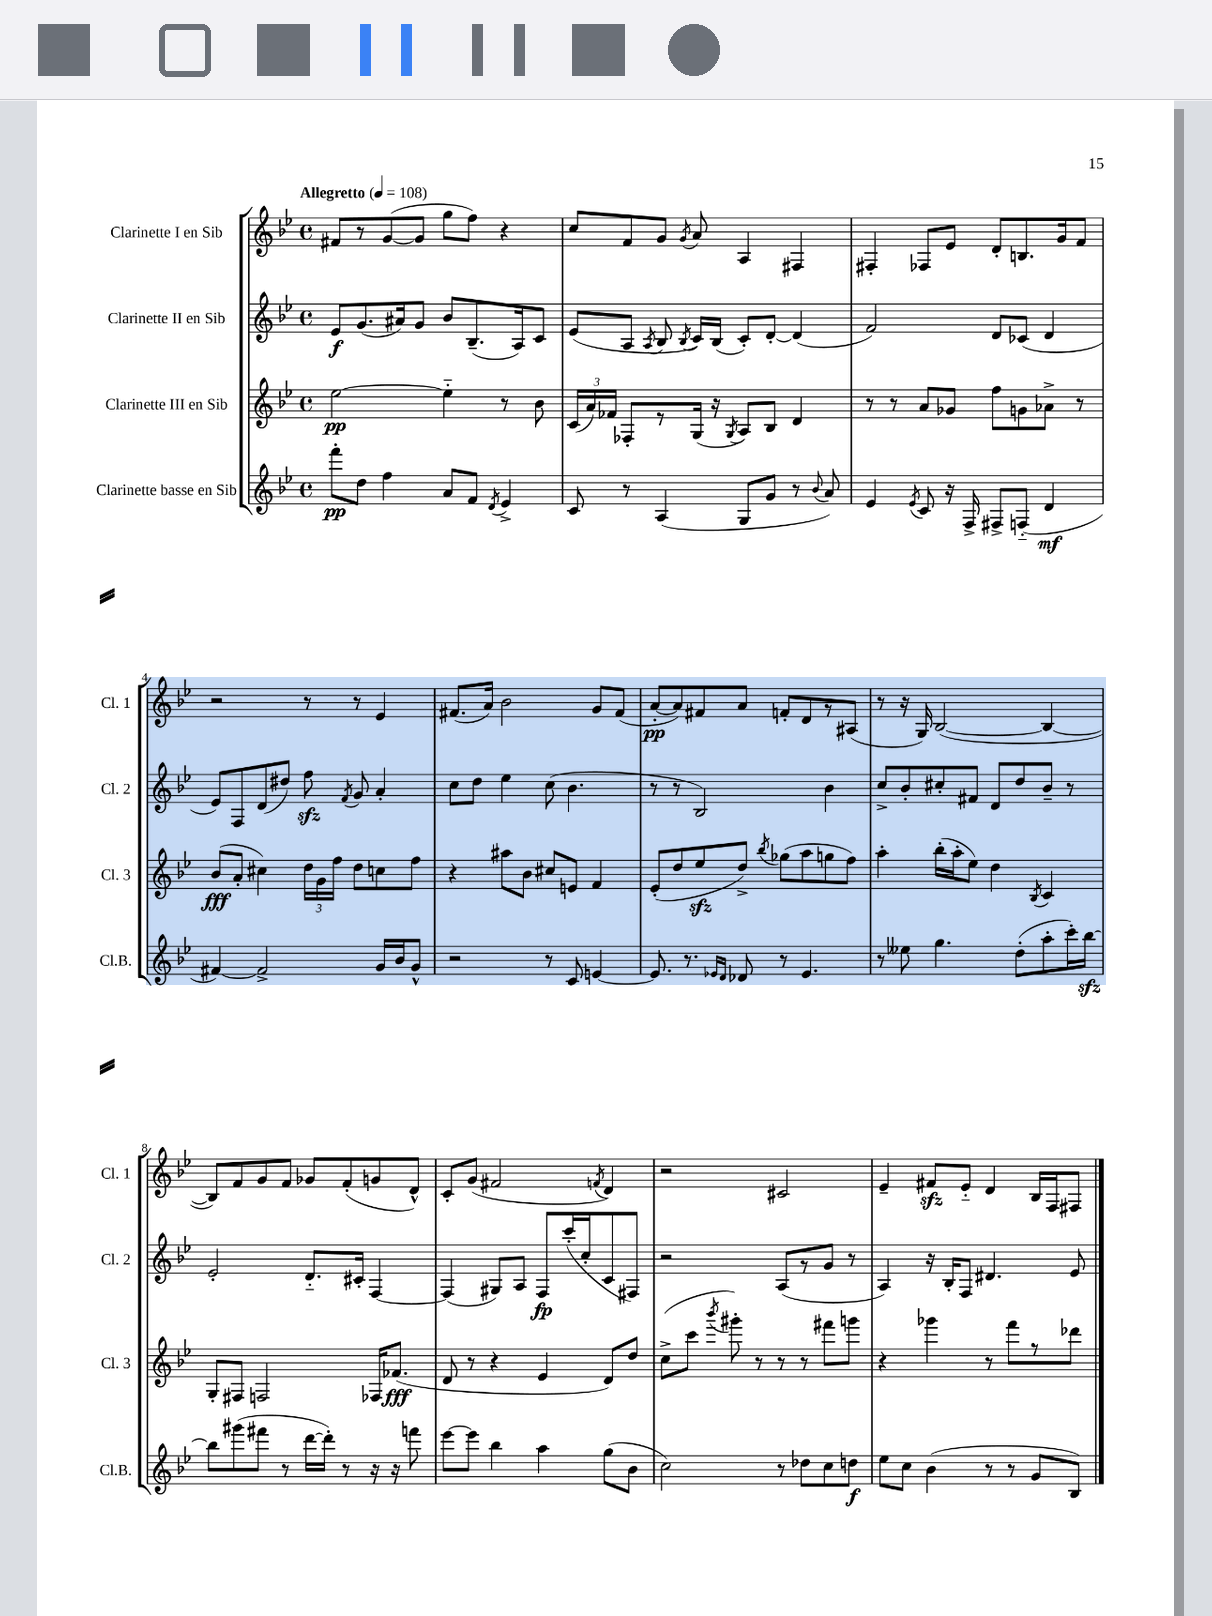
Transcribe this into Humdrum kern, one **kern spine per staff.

**kern	**kern	**kern	**kern
*staff4	*staff3	*staff2	*staff1
*clefG2	*clefG2	*clefG2	*clefG2
*k[b-e-]	*k[b-e-]	*k[b-e-]	*k[b-e-]
*M4/4	*M4/4	*M4/4	*M4/4
*met(c)	*met(c)	*met(c)	*met(c)
*MM108	*MM108	*MM108	*MM108
8fff'	[2ee-	8e-	8f#
8dd	.	(8.g	8r
4ff	.	.	([8g
.	.	16a#)	.
.	.	8g	8g]
8a	4ee-'~]	8b-	8gg
8f	.	(8.B-~	8ff)
8qd	.	.	.
4e-^	8r	.	4r
.	.	16A)	.
.	8b-	8c	.
=	=	=	=
8c	(24c	(8e-	8cc
.	24a)	.	.
.	24f-	.	.
8r	8F-'	8A	8f
.	.	8qA	.
(4A	8r	8B-	8g
.	.	8qB-	8qg
.	(16G	16c)	8a
.	16r	(16B-	.
.	8qG	.	.
8G	8A)	8c')	4A
8g	8B-	[8d'	.
8r	4d	(4d]	4F#
8qqb-	.	.	.
8a)	.	.	.
=	=	=	=
4e-	8r	2f)	4F#'
.	8r	.	.
8qe-	.	.	.
8c	8a	.	8F-
16r	8g-	.	8e-
16F^	.	.	.
8F#^	8ff	8d	8d'
(8F'~	8g	(8c-	8.B
4d	8a-^	4d	.
.	.	.	16g
.	8r	.	8f
=	=	=	=
[4f#)	(8b-	8e-)	2r
.	8a'	8F	.
2f#^]	4cc#)	(8d	.
.	.	8dd#)	.
.	24dd	8ff	8r
.	24g	.	.
.	24ff	.	.
.	.	8qf	.
.	8dd	8g	8r
16g	8cc	4a'	4e-
16b-	.	.	.
8g^^	8ff	.	.
=	=	=	=
2r	4r	8cc	(8.f#
.	.	8dd	.
.	.	.	16a)
.	8aa#	4ee-	2b-
.	8b-	.	.
8r	8cc#	(8cc	.
8c	8e	4.b-	.
[4e	4f	.	8g
.	.	.	(8f#
=	=	=	=
8.e]	(8e-'	8r	[8a'
.	8dd	8r	8a])
8.r	.	.	.
.	8ee-	2B-)	8f#
16qqe-	.	.	.
16qqd	.	.	.
8d-	8dd^)	.	8a
.	8qbb-	.	.
8r	(8gg-	.	8f'
4.e-	8aa	.	8d
.	8gg	4b-	8r
.	8ff)	.	(8A#
=	=	=	=
8r	4aa'	8cc^	8r
8ee--	.	8b-'	16r
.	.	.	16G)
4.gg	(16bb-'	8cc#'	([2B-
.	16aa'	.	.
.	8ee-)	8f#	.
.	4dd	8d	.
(8dd'	.	8dd	.
.	8qB-	.	.
8aa'	4c	8b-~	4B-_
16ccc')	.	8r	.
[16bb-	.	.	.
=	=	=	=
8bb-]	8G'	2e-'	8B-])
(8ggg#	8F#	.	8f
8fff#	2F	.	8g
8r	.	.	8f
[16ddd	.	8.d'~	8g-
16ddd'])	.	.	.
8r	.	.	(8f'
.	.	16c#'	.
16r	16F-	[4F	8g
16r	(8.f-	.	.
8fff	.	.	8d^^)
=	=	=	=
[8eee-	8d	(4F]	8c'
8eee-]	8r	.	(8g
4bb-	4r	8G#)	2f#
.	.	8A	.
4aa	4e-	8F	.
.	.	(16ccc'	.
.	.	16cc'	.
.	.	.	8qf
(8gg	8d)	8c	4d)
8b-	8dd	8F#)	.
=	=	=	=
2cc)	(8cc^	2r	2r
.	8ccc	.	.
.	8qbbb-	.	.
.	8ggg#')	.	.
.	8r	.	.
8r	8r	(8A	2c#
8dd-	8r	8r	.
8cc	8fff#	8g	.
8dd	8ggg	8r	.
=	=	=	=
8ee-	4r	4A)	4e-~
8cc	.	.	.
(4b-	4ggg-	16r	8f#
.	.	16B-'	.
.	.	8F	8e-'~
8r	8r	4.d#	4d
8r	8fff	.	.
8g	8r	.	16B-
.	.	.	16F
8B-)	8ddd-	8e-	8F#
==	==	==	==
*-	*-	*-	*-
